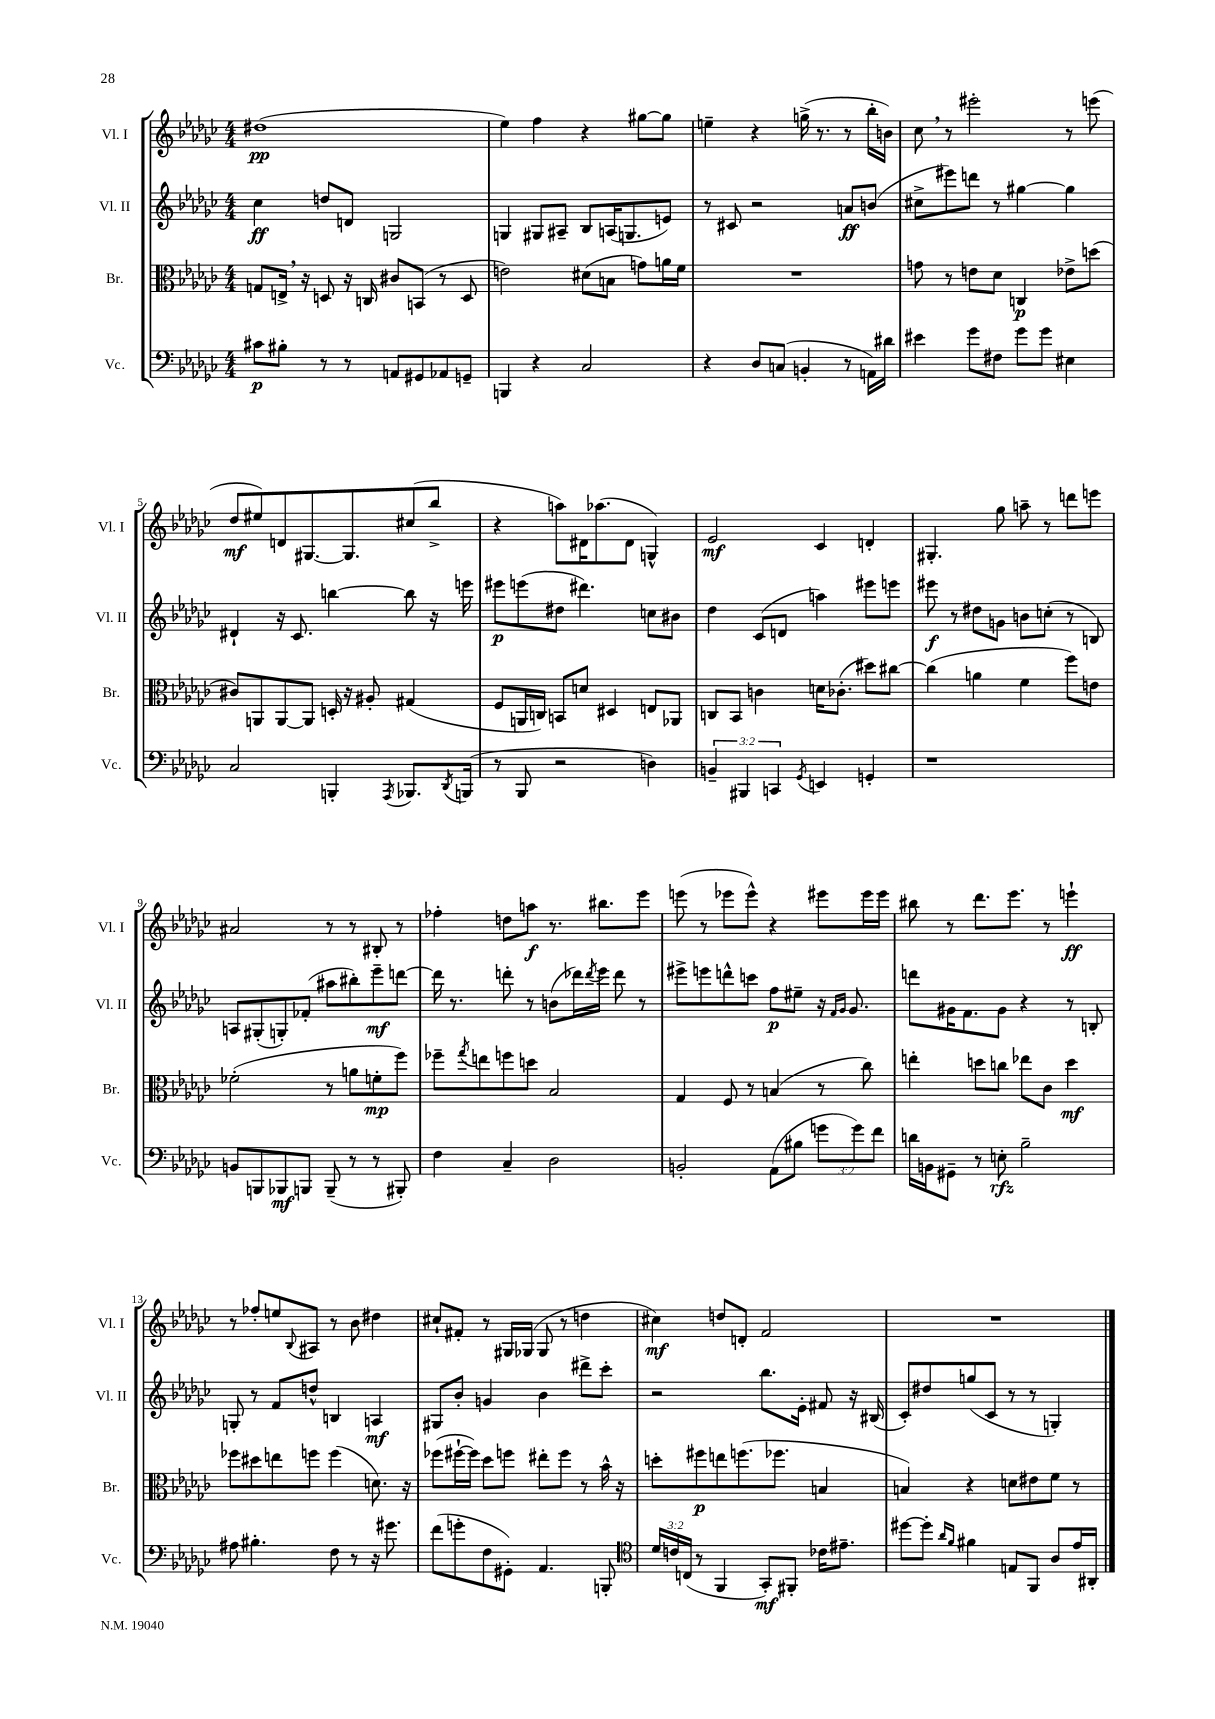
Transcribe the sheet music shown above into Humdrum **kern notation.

**kern	**dynam	**kern	**dynam	**kern	**dynam	**kern	**dynam
*part4	*part4	*part3	*part3	*part2	*part2	*part1	*part1
*staff4	*staff4	*staff3	*staff3	*staff2	*staff2	*staff1	*staff1
*I"Vc.	*	*I"Br.	*	*I"Vl. II	*	*I"Vl. I	*
*I'Vc.	*	*I'Br.	*	*I'Vl. II	*	*I'Vl. I	*
*clefF4	*	*clefC3	*	*clefG2	*	*clefG2	*
*k[b-e-a-d-g-c-]	*	*k[b-e-a-d-g-c-]	*	*k[b-e-a-d-g-c-]	*	*k[b-e-a-d-g-c-]	*
*M4/4	*	*M4/4	*	*M4/4	*	*M4/4	*
=1	=1	=1	=1	=1	=1	=1	=1
8c#X\L	p	8Gn/L	.	4cc-\	ff	(1dd#X	pp
8B#X'\J	.	16En^,/Jk	.	.	.	.	.
.	.	16r	.	.	.	.	.
8r	.	8Dn/	.	8ddn/L	.	.	.
8r	.	16r	.	8dn/J	.	.	.
.	.	16Cn/	.	.	.	.	.
8AAn/L	.	8c#X/L	.	2Gn/	.	.	.
8GG#X/	.	(8BBn/J	.	.	.	.	.
8AA-X/	.	8r	.	.	.	.	.
8GGn~/J	.	8D/	.	.	.	.	.
=2	=2	=2	=2	=2	=2	=2	=2
4BBBn/	.	2en\)	.	4Gn/	.	4ee-\)	.
4r	.	.	.	8G#X/L	.	4ff\	.
.	.	.	.	8A#X~/J	.	.	.
2C-/	.	(8d#X\L	.	8B-/L	.	4r	.
.	.	8Bn\J	.	(16An/K	.	.	.
.	.	.	.	8.Gn/	.	.	.
.	.	8gn\L)	.	.	.	[8gg#X\L	.
.	.	16an\L	.	8en/J)	.	8gg#\J]	.
.	.	16f\JJ	.	.	.	.	.
=3	=3	=3	=3	=3	=3	=3	=3
4r	.	1r	.	8r	.	4een~\	.
.	.	.	.	8c#X/	.	.	.
8D-/L	.	.	.	2r	.	4r	.
(8Cn/J	.	.	.	.	.	.	.
4BBn'/	.	.	.	.	.	(16ggn^\	.
.	.	.	.	.	.	8.r	.
8r	.	.	.	8an/L	ff	8r	.
16AAn\LL)	.	.	.	(8bn/J	.	16bb-'\LL	.
16d#X\JJ	.	.	.	.	.	16bn\JJ)	.
=4	=4	=4	=4	=4	=4	=4	=4
4e#X\	.	8gn\	.	8cc#X^\L	.	8cc-,\	.
.	.	8r	.	8eee#X\)	.	8r	.
8g-\L	.	8en\L	.	8dddn\J	.	2eee#X'\	.
8F#X\J	.	8d-\J	.	8r	.	.	.
8g-\L	.	4Cn/	p	[4gg#X\	.	.	.
8g-\J	.	.	.	.	.	.	.
4E#X\	.	8e-X^\L	.	4gg#\]	.	8r	.
.	.	(8ddn\J	.	.	.	(8eeen\	.
!!LO:LB:g=z
=5	=5	=5	=5	=5	=5	=5	=5
2C-/	.	8c#X/L)	.	4d#X`/	.	8dd-/L	mf
.	.	8AAn/	.	.	.	8ee#X/)	.
.	.	[8AA/	.	16r	.	8dn/	.
.	.	.	.	8.c-/	.	.	.
.	.	8AA/J]	.	.	.	[8.G#X/	.
4BBBn'/	.	16Dn'/	.	[4bbn\	.	.	.
.	.	16r	.	.	.	8.G#/]	.
.	.	8A#X'/	.	.	.	.	.
8qAAA-/	.	.	.	.	.	.	.
8.BBB-X/L	.	(4G#X/	.	8bb\]	.	(8cc#X/	.
.	.	.	.	16r	.	8bb-^/J	.
8qDD-/	.	.	.	.	.	.	.
(16BBBn/Jk	.	.	.	16eeen\	.	.	.
=6	=6	=6	=6	=6	=6	=6	=6
8r	.	8F/L	.	8eee#X\L	p	4r	.
8BBB-/	.	16AAn/L	.	(8eeen\	.	.	.
.	.	16Cn/JJ)	.	.	.	.	.
2r	.	8BBn/L	.	8dd#X\J	.	8aan\L)	.
.	.	8dn/J	.	4.ddd#X\)	.	16d#X\K	.
.	.	.	.	.	.	(8.aa-X\	.
.	.	4D#X/	.	.	.	.	.
.	.	.	.	.	.	8d#\J	.
4Dn\)	.	8En/L	.	8ccn\L	.	4Gn^^/)	.
.	.	8AA-X/J	.	8b#X\J	.	.	.
=7	=7	=7	=7	=7	=7	=7	=7
6BBn~/	.	8Cn/L	.	4dd-\	.	2e-/	mf
.	.	8BB-/J	.	.	.	.	.
6BBB#X/	.	.	.	.	.	.	.
.	.	4cn\	.	(8c-/L	.	.	.
6CCn/	.	.	.	.	.	.	.
.	.	.	.	8dn/J	.	.	.
8qGG-/	.	.	.	.	.	.	.
4EEn/	.	16dn\KL	.	4aan\)	.	4c-/	.
.	.	(8.c-X'\J	.	.	.	.	.
4GGn'/	.	8dd#X\L)	.	8eee#X\L	.	4dn'/	.
.	.	[8cc#X\J	.	8eeen\J	.	.	.
=8	=8	=8	=8	=8	=8	=8	=8
1r	.	(4cc#\]	.	8eee#X\	f	4.G#X'/	.
.	.	.	.	8r	.	.	.
.	.	4an\	.	8dd#X\L	.	.	.
.	.	.	.	8gn\J	.	8gg-\	.
.	.	4f\	.	8bn\L	.	8aan~\	.
.	.	.	.	(8ccn'\J	.	8r	.
.	.	8ff\L)	.	8r	.	8dddn\L	.
.	.	8en\J	.	8Bn/)	.	8eeen\J	.
!!LO:LB:g=z
=9	=9	=9	=9	=9	=9	=9	=9
8BBn/L	.	(2f-X'\	.	8An/L	.	2a#X/	.
8BBBn/	.	.	.	(8G#X'/	.	.	.
8BBB-X/	mf	.	.	8Gn'/)	.	.	.
8BBBn/J	.	.	.	(8f-X'/J	.	.	.
(8BBB~/	.	8r	.	8aa#X\L	.	8r	.
8r	.	8an\L	.	8bb#X'\)	.	8r	.
8r	.	8fn'\	mp	8eee-~\	mf	8B#X'/	.
8BBB#X'/)	.	8ff\J)	.	[8dddn\J	.	8r	.
=10	=10	=10	=10	=10	=10	=10	=10
4F\	.	8ff-X~\L	.	16ddd\]	.	4ff-X'\	.
.	.	.	.	8.r	.	.	.
.	.	8qgg-/	.	.	.	.	.
.	.	8een\	.	.	.	.	.
4C-~/	.	8ffn\	.	8dddn'\	.	8ddn\L	.
.	.	8ddn\J	.	8r	.	8aan\J	f
2D-\	.	2B-/	.	(8bn\L	.	8.r	.
.	.	.	.	16ddd-X\L)	.	.	.
.	.	.	.	8qddd-/	.	.	.
.	.	.	.	16eee-\JJ	.	8.bb#X\L	.
.	.	.	.	8ddd-\	.	.	.
.	.	.	.	8r	.	8eee-\J	.
=11	=11	=11	=11	=11	=11	=11	=11
2BBn'/	.	4G-/	.	8eee#X^\L	.	(8eeen\	.
.	.	.	.	8eeen\	.	8r	.
.	.	8F/	.	8dddn^^\	.	8eee-X\L	.
.	.	8r	.	8cccn\J	.	8eee-^^\J)	.
(8AA-\L	.	(4Bn/	.	8ff\L	p	4r	.
8B#X\J	.	.	.	8ee#X~\J	.	.	.
12gn\L	.	8r	.	16r	.	8eee#X\L	.
.	.	.	.	16qqf/LL	.	.	.
.	.	.	.	16qqg-/JJ	.	.	.
.	.	.	.	8.g-/	.	.	.
12g\)	.	.	.	.	.	.	.
.	.	8cc-\)	.	.	.	16eee#\L	.
12f\J	.	.	.	.	.	.	.
.	.	.	.	.	.	16eee#\JJ	.
=12	=12	=12	=12	=12	=12	=12	=12
16dn\LL	.	4een'\	.	8dddn\L	.	8bb#X\	.
16BBn\J	.	.	.	.	.	.	.
8GG#X~\J	.	.	.	16g#X\K	.	8r	.
.	.	.	.	8.f\	.	.	.
8r	.	8ddn\L	.	.	.	8.ddd-\L	.
8En'\	rfz	8ccn\J	.	8g#\J	.	.	.
.	.	.	.	.	.	8.eee-\J	.
2B-~\	.	8ee-X\L	.	4r	.	.	.
.	.	8c-\J	.	.	.	8r	.
.	.	4dd\	mf	8r	.	4eeen`\	ff
.	.	.	.	8Bn'/	.	.	.
!!LO:LB:g=z
=13	=13	=13	=13	=13	=13	=13	=13
8A#X\	.	8ff-X\L	.	8Gn'/	.	8r	.
4.B#X'\	.	8dd#X\	.	8r	.	8ff-X'/L	.
.	.	8een\	.	8f/L	.	8een/	.
.	.	.	.	.	.	8qqB-/	.
.	.	8ffn\J	.	8ddn^^/J	.	8A#X/J	.
8F\	.	(4ff\	.	4Bn/	.	8r	.
8r	.	.	.	.	.	8b-\	.
16r	.	8.dn\)	.	4An/	mf	4dd#X\	.
8.g#X\	.	.	.	.	.	.	.
.	.	16r	.	.	.	.	.
=14	=14	=14	=14	=14	=14	=14	=14
(8f\L	.	(8ff-X\L	.	8G#X/L	.	8cc#X`/L	.
8gn'\	.	[16ff#X`\L	.	8b-'/J	.	8f#X'/J	.
.	.	16ff#\JJ])	.	.	.	.	.
8F\	.	8dd-\L	.	4gn/	.	8r	.
8GG#X'\J)	.	8ffn\J	.	.	.	16G#X/LL	.
.	.	.	.	.	.	(16G-X/JJ	.
4.AA-/	.	8ee#X'\L	.	4b-\	.	8G-/	.
.	.	8ff\J	.	.	.	8r	.
.	.	8r	.	8ddd#X^\L	.	4ddn\	.
8BBBn'/	.	16b-^^\	.	8ccc-'\J	.	.	.
.	.	16r	.	.	.	.	.
=15	=15	=15	=15	=15	=15	=15	=15
*clefC4	*	*	*	*	*	*	*
24d-/LL	.	8ddn'\L	.	2r	.	4cc#X\)	mf
24cn/	.	.	.	.	.	.	.
(24Cn/JJ	.	.	.	.	.	.	.
8r	.	8ff#X\	p	.	.	.	.
4FF/	.	8een\	.	.	.	8ddn/L	.
.	.	(8.ffn\	.	.	.	8dn'/J	.
8GG-'/L)	mf	.	.	8.bb-\L	.	2f/	.
.	.	8.ff-X\J	.	.	.	.	.
8FF#X'/J	.	.	.	.	.	.	.
.	.	.	.	16e-'\Jk	.	.	.
16c-X\KL	.	4Bn/	.	8f#X/	.	.	.
8.e#X~\J	.	.	.	.	.	.	.
.	.	.	.	16r	.	.	.
.	.	.	.	(16B#X/	.	.	.
=16	=16	=16	=16	=16	=16	=16	=16
[8dd#X\L	.	4Bn/)	.	8c-'/L)	.	1r	.
8dd#'\J]	.	.	.	8dd#X/	.	.	.
16qqa-/LL	.	.	.	.	.	.	.
16qqf/JJ	.	.	.	.	.	.	.
4f#X\	.	4r	.	(8ggn/	.	.	.
.	.	.	.	8c-/J	.	.	.
8En/L	.	8dn\L	.	8r	.	.	.
8FF/J	.	8e#X\	.	8r	.	.	.
8A-/L	.	8f\J	.	4Gn'/)	.	.	.
16e-/L	.	8r	.	.	.	.	.
16AA#X'/JJ	.	.	.	.	.	.	.
==	==	==	==	==	==	==	==
*-	*-	*-	*-	*-	*-	*-	*-
